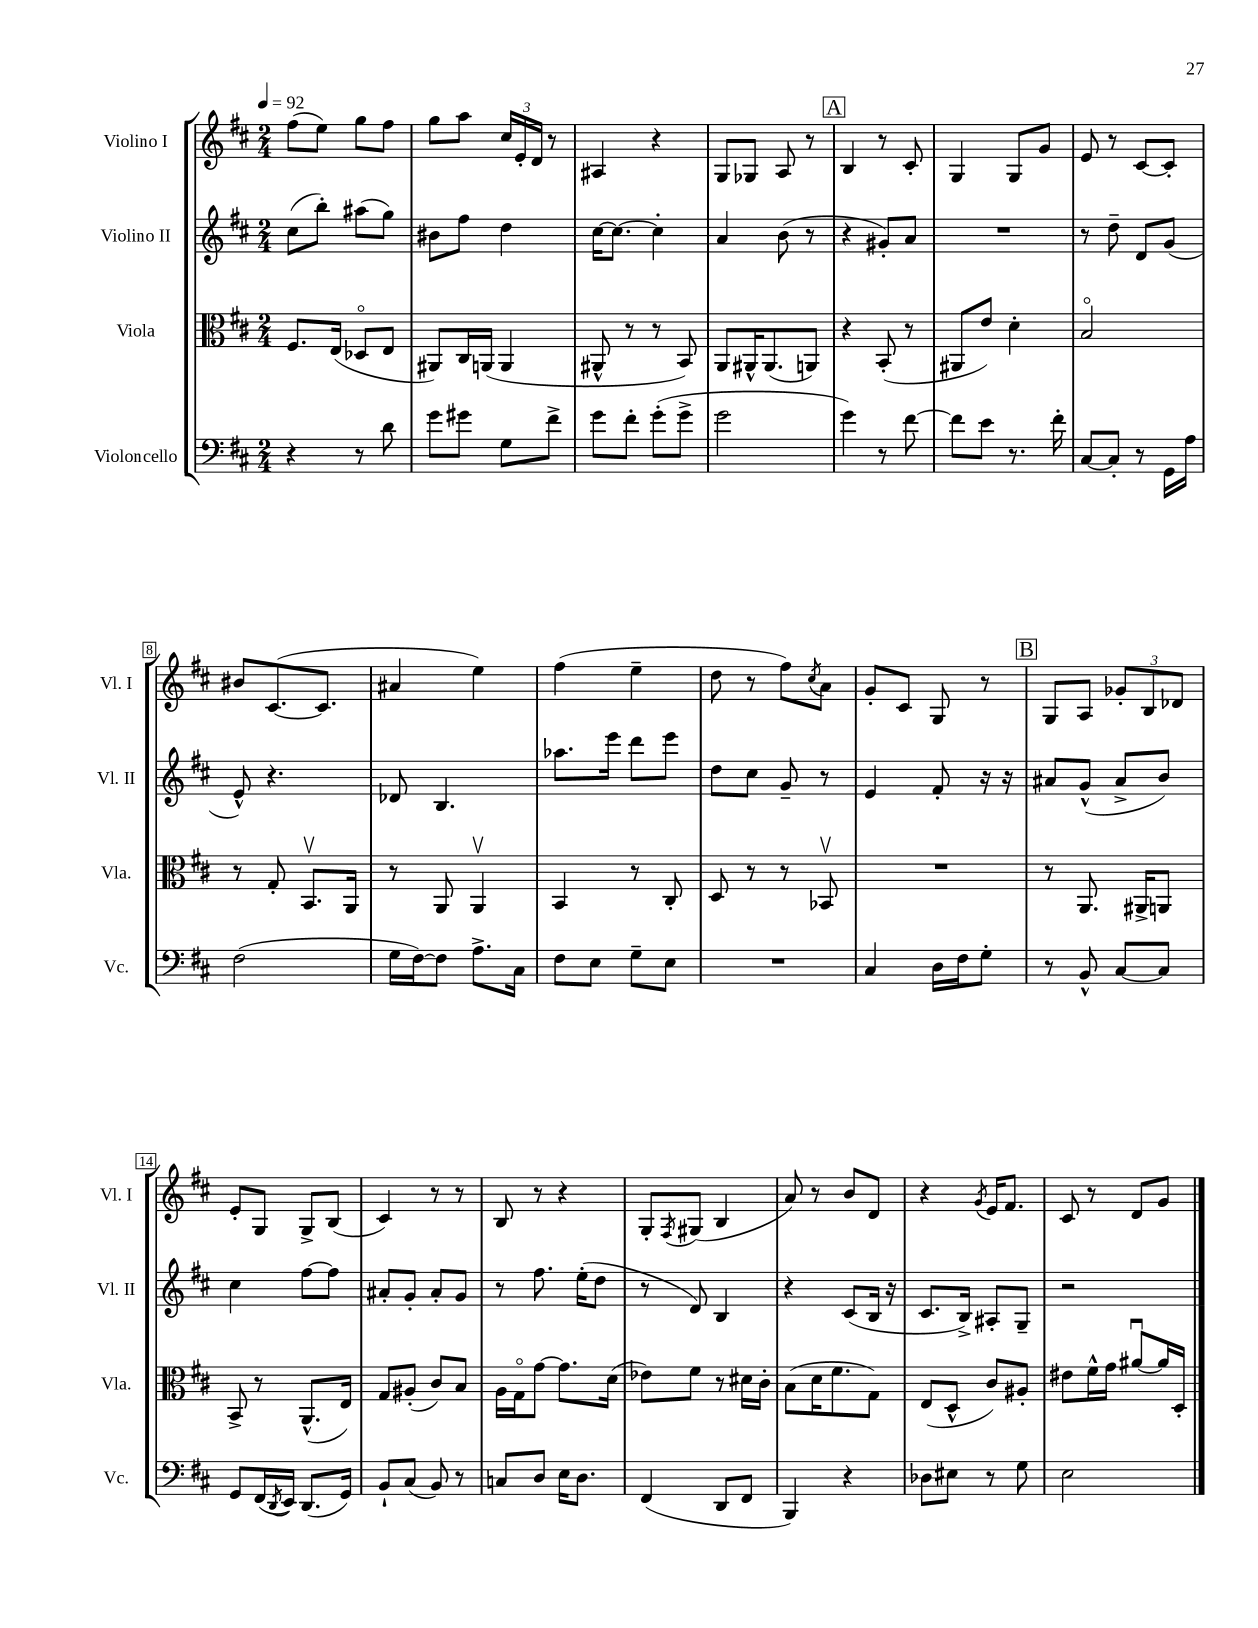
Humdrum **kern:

**kern	**kern	**kern	**kern
*staff4	*staff3	*staff2	*staff1
*clefF4	*clefC3	*clefG2	*clefG2
*k[f#c#]	*k[f#c#]	*k[f#c#]	*k[f#c#]
*M2/4	*M2/4	*M2/4	*M2/4
*MM92	*MM92	*MM92	*MM92
4r	8.F#	(8cc#	(8ff#
.	.	8bb')	8ee)
.	(16E	.	.
8r	8D-o	(8aa#	8gg
8d	8E	8gg)	8ff#
=	=	=	=
8g	8AA#)	8b#	8gg
8g#	16C#	8ff#	8aa
.	(16AA	.	.
8G	4AA	4dd	24cc#
.	.	.	24e'
.	.	.	24d
8f#^	.	.	8r
=	=	=	=
8g	8AA#^^	[16cc#	4A#
.	.	8.cc#_	.
8f#'	8r	.	.
(8g'	8r	4cc#']	4r
8g^	8BB)	.	.
=	=	=	=
2g	8AA	4a	8G
.	16AA#^^	.	8G-
.	(8.AA#	.	.
.	.	(8b	8A
.	8AA)	8r	8r
=	=	=	=
4g)	4r	4r	4B
8r	(8BB'	8g#')	8r
[8f#	8r	8a	8c#'
=	=	=	=
8f#]	8AA#	2r	4G
8e	8e)	.	.
8.r	4d'	.	8G
.	.	.	8g
16f#'	.	.	.
=	=	=	=
[8C#	2Bo	8r	8e
8C#']	.	8dd~	8r
8r	.	8d	[8c#
16GG	.	(8g	8c#']
16A	.	.	.
=	=	=	=
(2F#	8r	8e^^)	8b#
.	8G'	4.r	([8.c#
.	8.BBv	.	.
.	.	.	8.c#]
.	16AA	.	.
=	=	=	=
16G	8r	8d-	4a#
[16F#)	.	.	.
8F#]	8AA	4.B	.
8.A^	4AAv	.	4ee)
16C#	.	.	.
=	=	=	=
8F#	4BB	8.aa-	(4ff#
8E	.	.	.
.	.	16eee	.
8G~	8r	8ddd	4ee~
8E	8C#'	8eee	.
=	=	=	=
2r	8D	8dd	8dd
.	8r	8cc#	8r
.	8r	8g~	8ff#)
.	.	.	8qcc#
.	8BB-v	8r	8a
=	=	=	=
4C#	2r	4e	8g'
.	.	.	8c#
16D	.	8f#'	8G
16F#	.	.	.
8G'	.	16r	8r
.	.	16r	.
=	=	=	=
8r	8r	8a#	8G
8BB^^	8.AA	(8g^^	8A
[8C#	.	8a#^	12g-'
.	16AA#^	.	.
.	.	.	12B
8C#]	8AA	8b)	.
.	.	.	12d-
=	=	=	=
8GG	8BB^	4cc#	8e'
(16FF#	8r	.	8G
8qDD	.	.	.
16EE)	.	.	.
(8.DD	(8.AA^^	[8ff#	8G^
.	.	8ff#]	(8B
16GG)	16E)	.	.
=	=	=	=
8BB`	8G	8a#'	4c#)
(8C#	(8A#'	8g'	.
8BB)	8c#)	8a#'	8r
8r	8B	8g	8r
=	=	=	=
8C	16A	8r	8B
.	16Go	.	.
8D	[8g	8.ff#	8r
16E	8.g]	.	4r
8.D	.	(16ee'	.
.	.	8dd	.
.	(16d	.	.
=	=	=	=
(4FF#	8e-)	8r	8G'
.	.	.	8qF#
.	8f#	8d)	(8G#
8DD	8r	4B	4B
8FF#	16d#	.	.
.	16c#'	.	.
=	=	=	=
4BBB)	(8B	4r	8a)
.	16d	.	8r
.	8.f#	.	.
4r	.	(8c#	8b
.	8G)	16B	8d
.	.	16r	.
=	=	=	=
8D-	(8E	8.c#	4r
8E#	8D^^	.	.
.	.	16B^)	.
.	.	.	8qg
8r	8c#)	8A#'	16e
.	.	.	8.f#
8G	8A#'	8G~	.
=	=	=	=
2E	8e#	2r	8c#
.	16f#^^	.	8r
.	16g	.	.
.	[8a#u	.	8d
.	16a#]	.	8g
.	16D'	.	.
==	==	==	==
*-	*-	*-	*-
